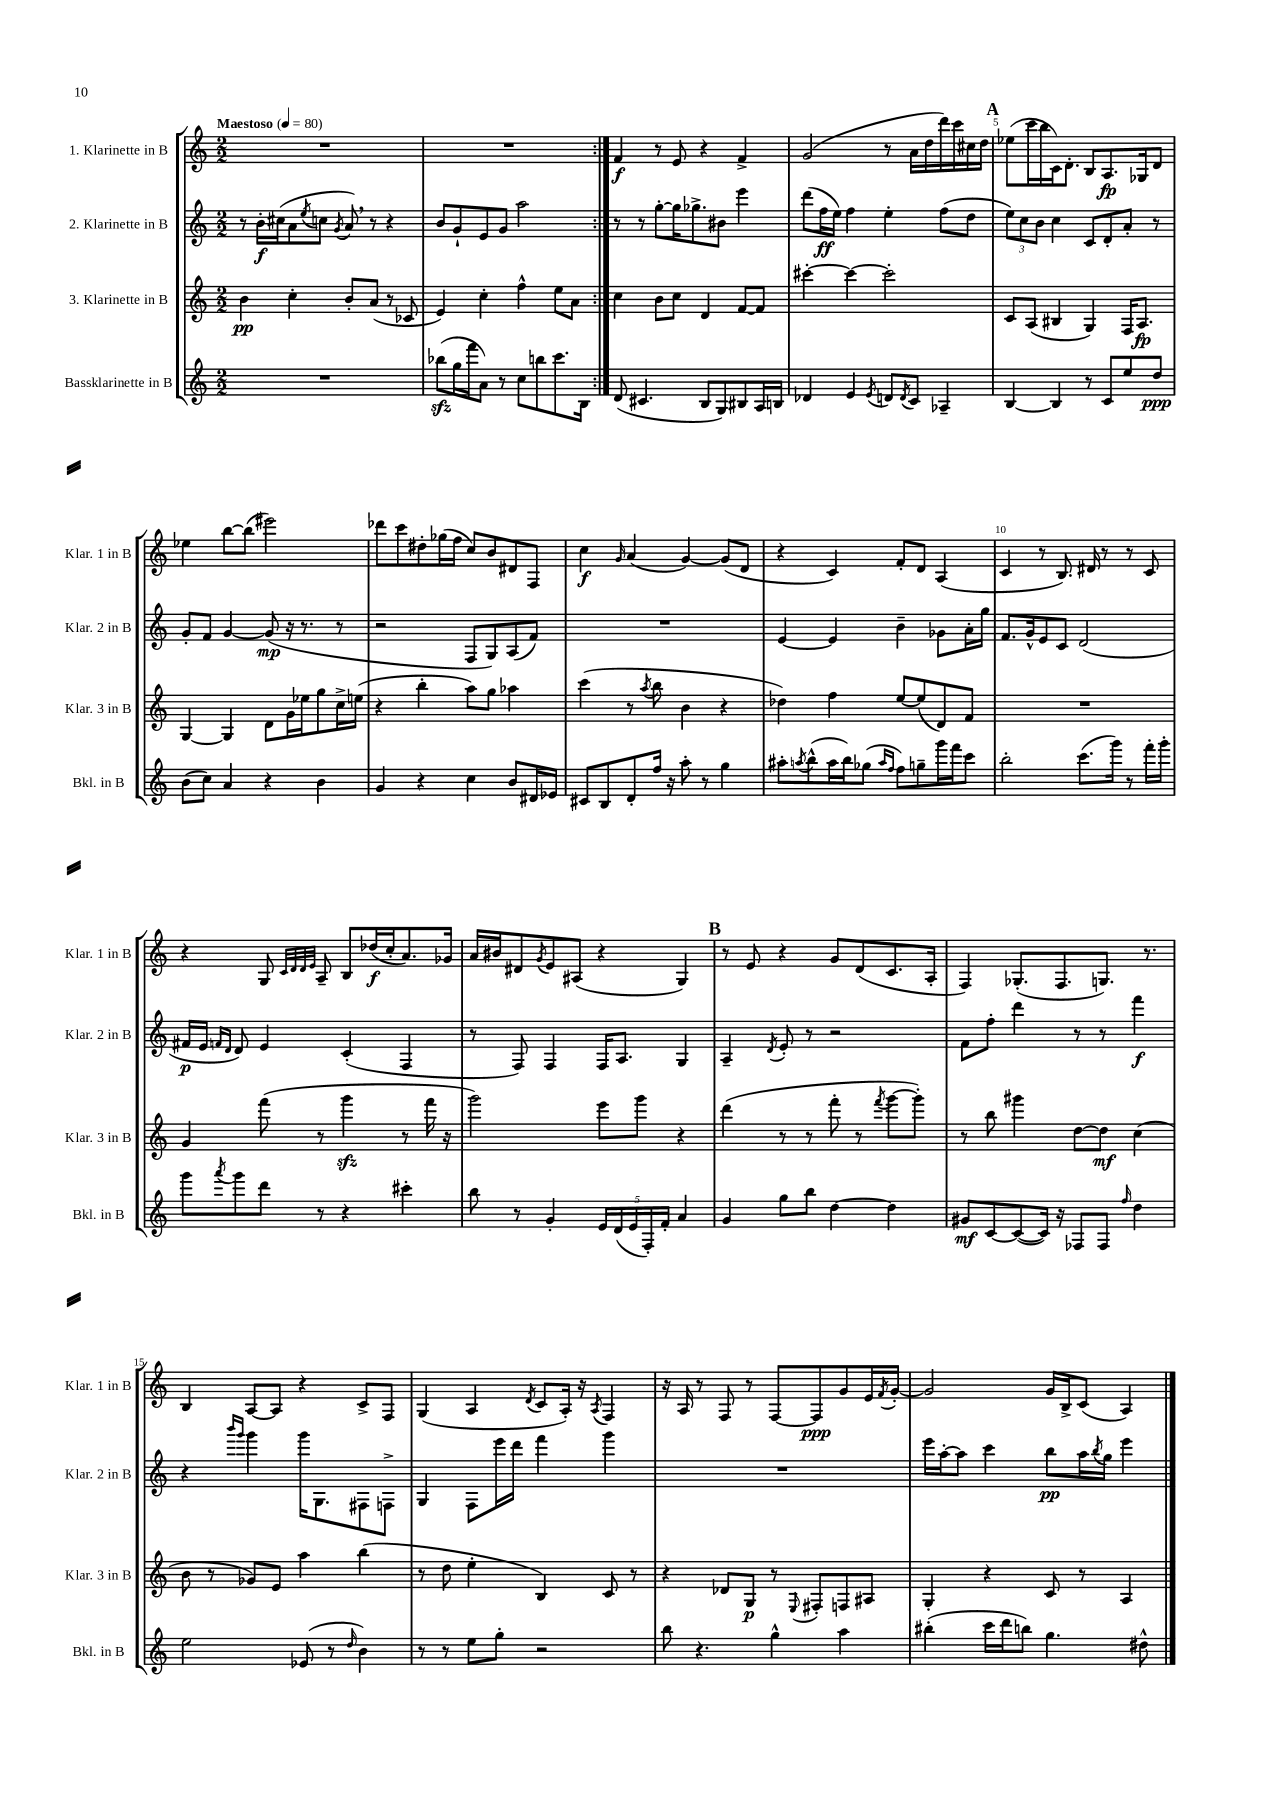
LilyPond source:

<<
\new StaffGroup <<
\new Staff = "s0" \with { instrumentName = "1. Klarinette in B" shortInstrumentName = "Klar. 1 in B" } {
    \clef treble \key c \major \numericTimeSignature \time 2/2 \tempo "Maestoso" 4 = 80
    \repeat volta 2 { R1 |
    R1 | }
    f'4\f r8 e'8 r4 f'4-> |
    g'2( r8 a'16 d''16 d'''16) c'''16 cis''16 d''16 |
    \mark \markup { \bold "A" } ees''8( c'''16 b''16 c'16) d'8.-. b8 a8.\fp ges16 d'8 |
    ees''4 b''8~ b''8( eis'''2) |
    des'''8 c'''8 dis''8-. ges''16( f''16 c''8) b'8 dis'8 f8 |
    c''4\f \grace { g'16 } a'4( g'4~) g'8( d'8 |
    r4 c'4) f'8-. d'8 a4( |
    c'4 r8 b8.) dis'16 r8 r8 c'8 |
    r4 g8 \grace { c'32 d'32 d'32 e'32 } a8-- b8 des''16\f( c''16-. a'8.) ges'16 |
    a'16 bis'16 dis'8 \acciaccatura { g'8 } e'8 ais8( r4 g4) |
    \mark \markup { \bold "B" } r8 e'8 r4 g'8 d'8( c'8. a16-. |
    f4) ges8.-.( f8. g8.) r8. |
    b4 a8~ a8 r4 c'8-> f8 |
    g4( a4 \acciaccatura { d'8 } c'8 a16-.) r16 \acciaccatura { a8 } f4 |
    r16 a16 r8 f8 r8 f8~ f8\ppp g'8 e'16 \acciaccatura { f'8 } g'16~-. |
    g'2 g'16 b16-> c'8( a4) \bar "|." |
}
\new Staff = "s1" \with { instrumentName = "2. Klarinette in B" shortInstrumentName = "Klar. 2 in B" } {
    \clef treble \key c \major \numericTimeSignature \time 2/2
    \repeat volta 2 { r8 b'16-.\f cis''16( a'8 \acciaccatura { e''8 } c''8 \acciaccatura { g'8 } a'8) \breathe r8 r4 |
    b'8 g'8-! e'8 g'8 a''2 | }
    r8 r8 g''8~-. g''16 ges''8.-> bis'8 e'''4 |
    d'''8( f''16\ff e''16) f''4 e''4-. f''8( d''8 |
    \mark \markup { \bold "A" } \tuplet 3/2 { e''8) c''8 b'8 } c''4 c'8 d'8-. a'8-. r8 |
    g'8-. f'8 g'4~ g'8\mp( r16 r8. r8 |
    r2 f8 g8) a8( f'8) |
    R1 |
    e'4~ e'4 b'4-- ges'8 a'16-. g''16 |
    f'8. g'16-^ e'8 c'8 d'2( |
    fis'16\p e'16 \grace { f'16 d'16 } d'8) e'4 c'4-.( f4 |
    r8 f8) f4 f16 a8. g4 |
    \mark \markup { \bold "B" } a4-- \acciaccatura { d'8 } e'8-. r8 r2 |
    f'8 f''8-. d'''4 r8 r8 f'''4\f |
    r4 \grace { b'''16 g'''16 } g'''4 g'''16 g8. fis8 f8-> |
    g4 f8 e'''16 d'''16 f'''4 g'''4 |
    R1 |
    e'''16 a''16~-. a''8 c'''4 b''8\pp a''16 \acciaccatura { b''8 } g''16 e'''4 \bar "|." |
}
\new Staff = "s2" \with { instrumentName = "3. Klarinette in B" shortInstrumentName = "Klar. 3 in B" } {
    \clef treble \key c \major \numericTimeSignature \time 2/2
    \repeat volta 2 { b'4\pp c''4-. b'8-. a'8( r8 ces'8 |
    e'4) c''4-. f''4-^ e''8 a'8 | }
    c''4 b'8 c''8 d'4 f'8~ f'8 |
    cis'''4~-. cis'''4~ cis'''2-. |
    \mark \markup { \bold "A" } c'8 a8( bis4 g4) f16 a8.\fp |
    g4~ g4 d'8 g'16 ees''16 g''8 c''16-> e''16( |
    r4 b''4-. a''8) g''8 aes''4 |
    c'''4( r8 \acciaccatura { a''8 } b''8 b'4 r4 |
    des''4) f''4 e''8~ e''8( d'8) f'8 |
    R1 |
    g'4 f'''8( r8 g'''4\sfz r8 f'''16 r16 |
    g'''2) e'''8 g'''8 r4 |
    \mark \markup { \bold "B" } d'''4( r8 r8 f'''8-. r8 \acciaccatura { f'''8 } g'''8~ g'''8-.) |
    r8 b''8 gis'''4 d''8~ d''8\mf c''4( |
    b'8 r8 ges'8) e'8 a''4 b''4( |
    r8 d''8 e''4-. b4) c'8 r8 |
    r4 des'8 g8\p r8 \appoggiatura { e8 } fis8-. f8 ais8 |
    g4-. r4 c'8 r8 a4 \bar "|." |
}
\new Staff = "s3" \with { instrumentName = "Bassklarinette in B" shortInstrumentName = "Bkl. in B" } {
    \clef treble \key c \major \numericTimeSignature \time 2/2
    \repeat volta 2 { R1 |
    bes''8\sfz( g''16 f'''16 a'8) r8 c''8 b''8 c'''8. b16 | }
    d'8( cis'4. b8 g8) bis8 a16 b16 |
    des'4 e'4 \acciaccatura { e'8 } d'8 \acciaccatura { d'8 } c'8 aes4-- |
    \mark \markup { \bold "A" } b4~ b4 r8 c'8 e''8 d''8\ppp |
    b'8( c''8) a'4 r4 b'4 |
    g'4 r4 c''4 b'8 dis'16 ees'16 |
    cis'8 b8 d'8-. f''16 r16 a''8-. r8 g''4 |
    ais''8-. \acciaccatura { a''8 } b''8-^( a''16 b''16) ges''8( \grace { a''16 f''16 } f''8) g''8-- g'''16 f'''16 c'''8 |
    b''2-. c'''8.( g'''16) r8 f'''16-. g'''16-. |
    g'''8 \acciaccatura { a'''8 } g'''8 d'''8 r8 r4 cis'''4-. |
    b''8 r8 g'4-. \tuplet 5/4 { e'16 d'16( e'16 f16-.) f'16-. } a'4 |
    \mark \markup { \bold "B" } g'4 g''8 b''8 d''4~ d''4 |
    gis'8\mf c'8~ c'8~( c'16) r16 fes8 fes8 \grace { f''16 } d''4 |
    e''2 ees'8( r8 \grace { d''16 } b'4) |
    r8 r8 e''8 g''8-. r2 |
    b''8 r4. g''4-^ a''4 |
    bis''4-.( c'''16 d'''16 b''8) g''4. dis''8-^ \bar "|." |
}
>>
>>
\layout { \context { \Score \override BarNumber.break-visibility = ##(#f #t #t) barNumberVisibility = #(every-nth-bar-number-visible 5) } }
